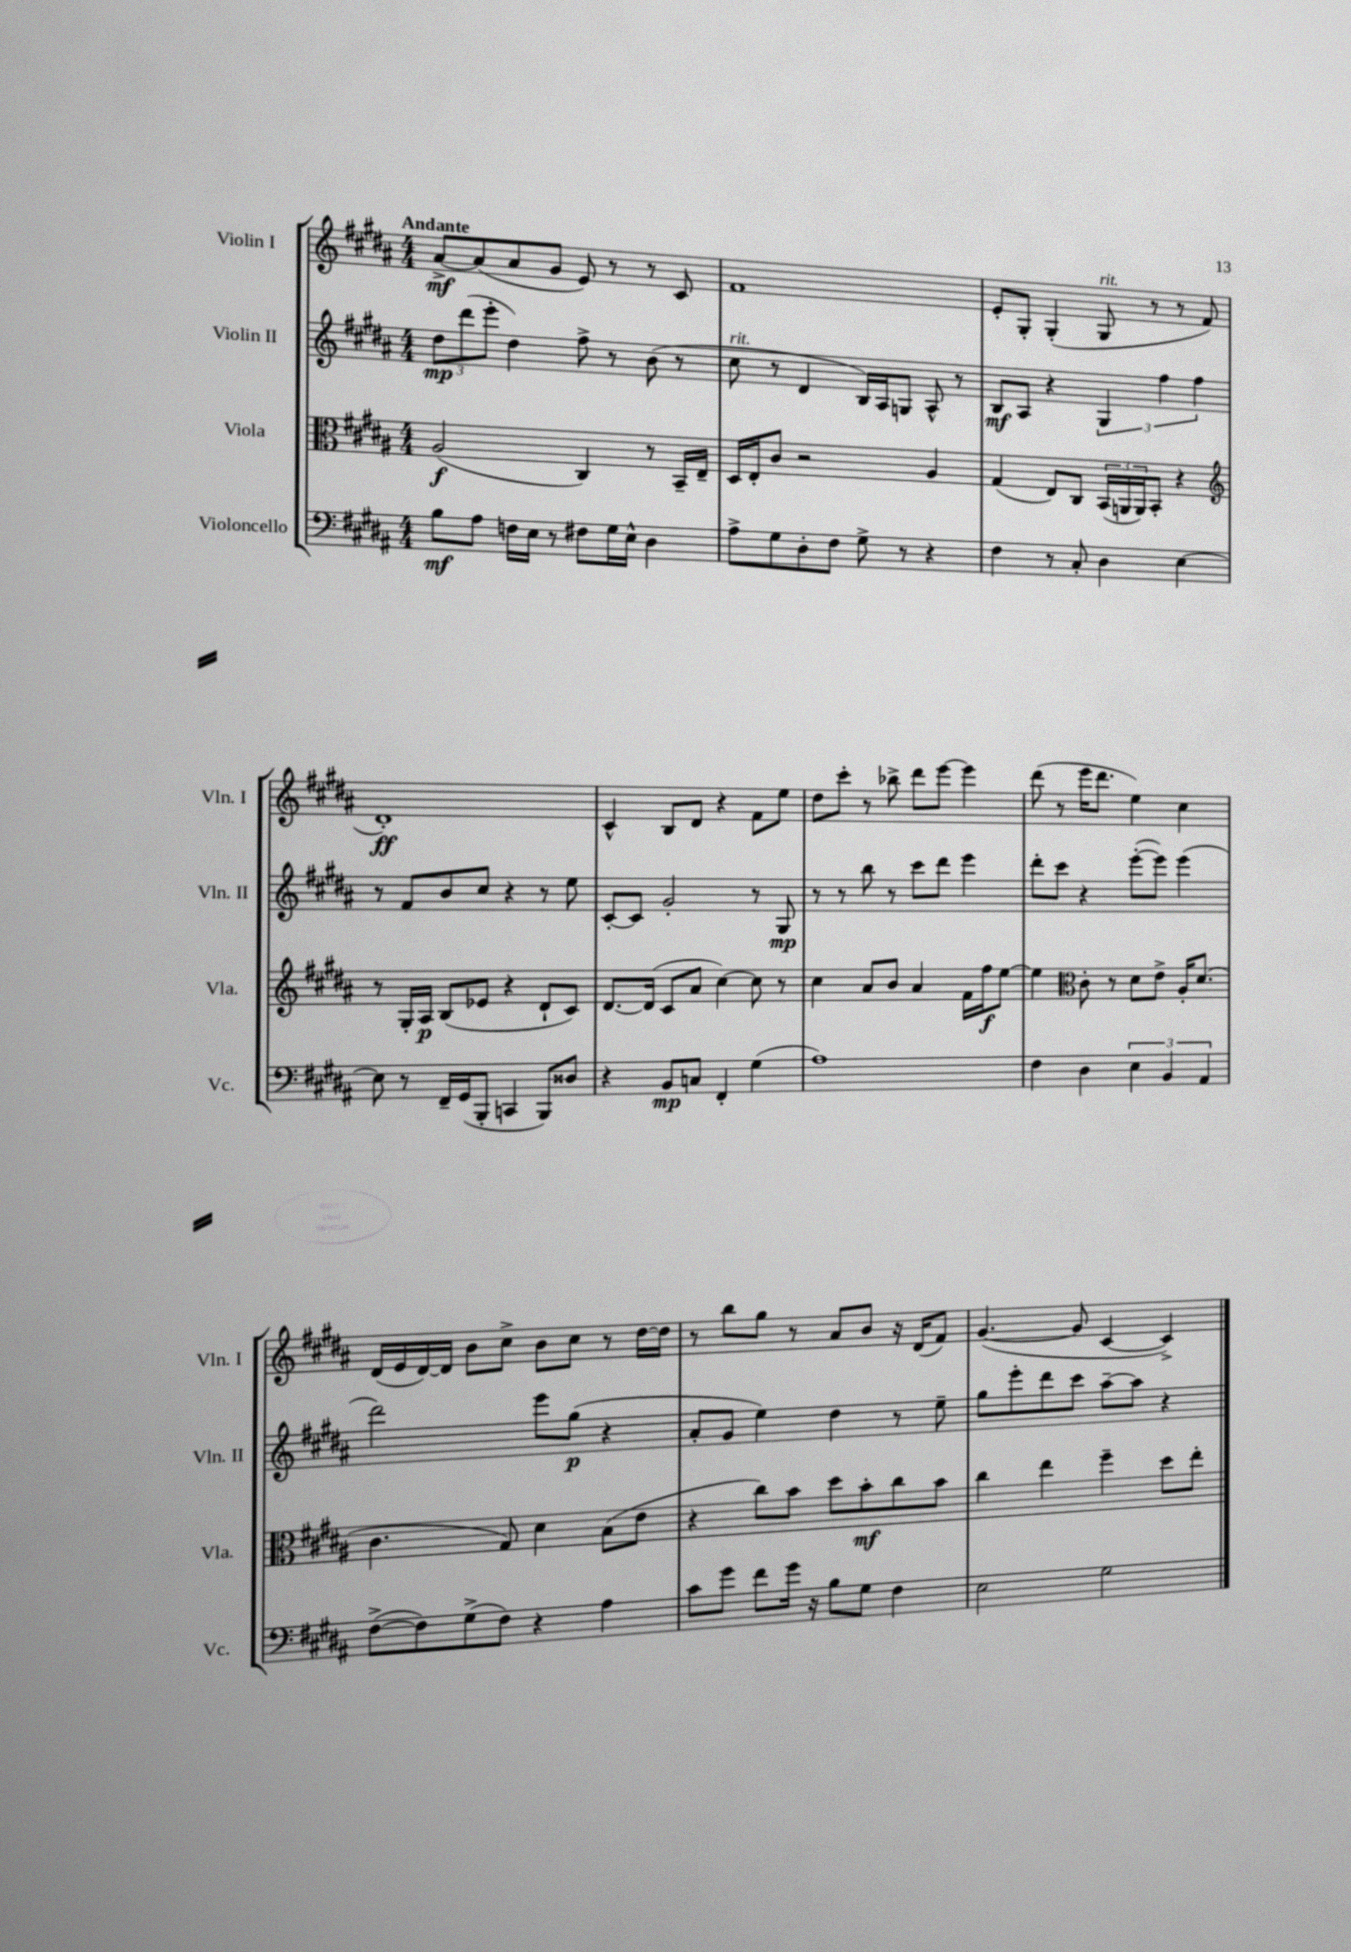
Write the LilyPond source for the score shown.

<<
\new StaffGroup <<
\new Staff = "s0" \with { instrumentName = "Violin I" shortInstrumentName = "Vln. I" } {
    \clef treble \key b \major \numericTimeSignature \time 4/4 \tempo "Andante"
    ais'8~->\mf ais'8( ais'8 gis'8 e'8) r8 r8 cis'8 |
    fis'1 |
    e'8-. gis8-. gis4-.( gis8^\markup { \italic "rit." } r8 r8 fis'8 |
    dis'1-.\ff) |
    cis'4-^ b8 dis'8 r4 fis'8 e''8 |
    dis''8 cis'''8-. r8 bes''8-> dis'''8 e'''8~ e'''4 |
    dis'''8( r8 e'''16 dis'''8. e''4) cis''4 |
    dis'16( e'16 dis'16~) dis'16 b'8 cis''8-> b'8 cis''8 r8 dis''16~ dis''16 |
    r8 b''8 gis''8 r8 ais'8 b'8 r16 dis'16( fis'8) |
    gis'4.~( gis'8 cis'4~ cis'4->) \bar "|." |
}
\new Staff = "s1" \with { instrumentName = "Violin II" shortInstrumentName = "Vln. II" } {
    \clef treble \key b \major \numericTimeSignature \time 4/4
    \tuplet 3/2 { dis''8\mp dis'''8( e'''8-. } dis''4) fis''8-> r8 b'8( r8 |
    cis''8^\markup { \italic "rit." } r8 dis'4 b16) ais16 g8 ais8-^ r8 |
    b8\mf ais8 r4 \tuplet 3/2 { gis4 fis''4 fis''4 } |
    r8 fis'8 b'8 cis''8 r4 r8 e''8 |
    cis'8~-. cis'8 gis'2-. r8 gis8\mp |
    r8 r8 b''8 r8 cis'''8 dis'''8 e'''4 |
    dis'''8-. cis'''8 r4 e'''8~-.( e'''8) e'''4( |
    dis'''2) e'''8 gis''8\p( r4 |
    ais'8-. gis'8 e''4) dis''4 r8 e''8-- |
    gis''8 e'''8-. dis'''8 cis'''8 ais''8~-- ais''8 r4 \bar "|." |
}
\new Staff = "s2" \with { instrumentName = "Viola" shortInstrumentName = "Vla." } {
    \clef alto \key b \major \numericTimeSignature \time 4/4
    ais2\f( cis4) r8 b,16-- e16-- |
    dis16 e16-. cis'8 r2 ais4 |
    gis4( e8) cis8 \tuplet 3/2 { b,16( a,16 a,16) } b,8-. r4 |
    \clef treble r8 gis16-. ais16\p b8( ees'8 r4 dis'8-! cis'8) |
    dis'8.~ dis'16( cis'8 ais'8 cis''4~) cis''8 r8 |
    cis''4 ais'8 b'8 ais'4 fis'16 fis''16\f e''8~ |
    e''4 \clef alto cis'8-. r8 dis'8 e'8-> ais16-. dis'8.( |
    cis'4. gis8) dis'4 b8( e'8 |
    r4 cis''8) b'8 dis''8 b'8-.\mf cis''8 b'8 |
    cis''4 e''4 fis''4-- dis''8 e''8-. \bar "|." |
}
\new Staff = "s3" \with { instrumentName = "Violoncello" shortInstrumentName = "Vc." } {
    \clef bass \key b \major \numericTimeSignature \time 4/4
    b8\mf ais8 f16 e16 r8 fis8 gis16 e16-^ dis4 |
    ais8-> gis8 dis8-. fis8 gis8-> r8 r4 |
    fis4 r8 cis8-. dis4 e4~ |
    e8 r8 fis,16-- gis,16( b,,8-. c,4 b,,8) disis8 |
    r4 b,8\mp c8 fis,4-. gis4( |
    ais1) |
    fis4 dis4 \tuplet 3/2 { e4 b,4 ais,4 } |
    fis8~->( fis8) gis8->( fis8) r4 ais4 |
    cis'8 gis'8 fis'8 gis'16 r16 b8 gis8 fis4 |
    e2 gis2 \bar "|." |
}
>>
>>
\layout { \context { \Score \remove "Bar_number_engraver" } }
